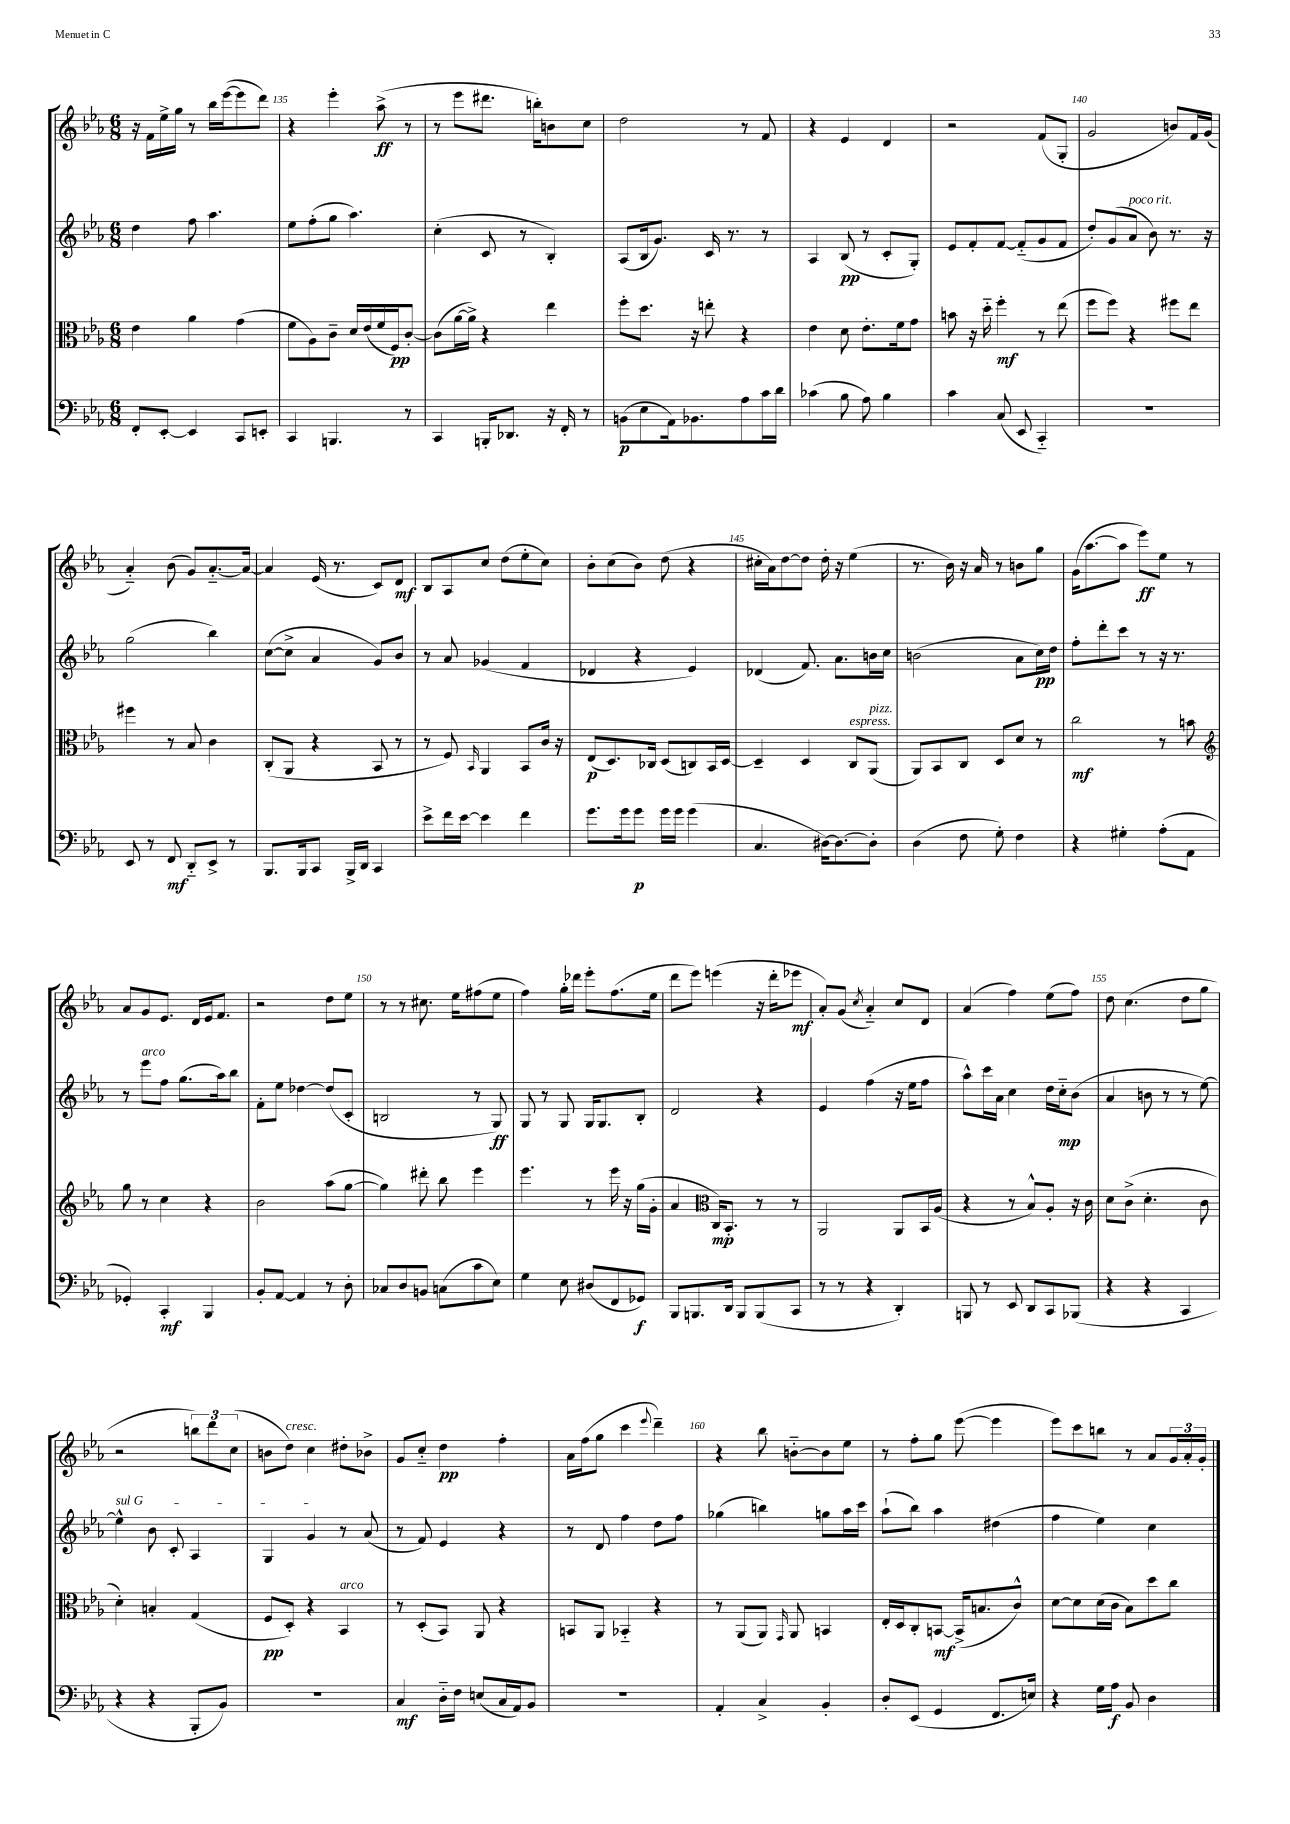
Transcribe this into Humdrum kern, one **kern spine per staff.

**kern	**kern	**kern	**kern
*staff4	*staff3	*staff2	*staff1
*clefF4	*clefC3	*clefG2	*clefG2
*k[b-e-a-]	*k[b-e-a-]	*k[b-e-a-]	*k[b-e-a-]
*M6/8	*M6/8	*M6/8	*M6/8
8FF'	4e-	4dd	16r
.	.	.	16f
[8EE-'	.	.	16ee-^
.	.	.	16gg
4EE-]	4a-	8ff	8r
.	.	4.aa-	16bb-
.	.	.	([16eee-
8CC	(4g	.	8eee-]
8EE'	.	.	8ddd)
=	=	=	=
4CC	8f	8ee-	4r
.	8A-)	(8ff'	.
4.BBB	8c~	8gg	4eee-'
.	16d	4.aa-)	.
.	(16e-	.	.
.	16f	.	(8aa-^
.	16F)	.	.
8r	[8c'	.	8r
=	=	=	=
4CC	(8c]	(4cc'	8r
.	[16a-	.	8eee-
.	16a-^])	.	.
16BBB'	4r	8c	8.ddd#
8.DD-	.	.	.
.	.	8r	.
.	.	.	16bb')
16r	4ee-	4B-')	8b
16FF'	.	.	.
8r	.	.	8cc
=	=	=	=
(8BB	8ff'	(8A-	2dd
8E-	8.dd	16B-	.
.	.	8.g)	.
16AA-)	.	.	.
8.BB-	16r	.	.
.	8ee'	16c	.
.	.	8.r	.
8A-	4r	.	8r
16c	.	8r	8f
16d	.	.	.
=	=	=	=
(4c-	4e-	4A-	4r
8B-	8d	(8B-	4e-
8A-)	8.e-'	8r	.
4B-	.	8c'	4d
.	16f	.	.
.	8g	8G')	.
=	=	=	=
4c	8b	8e-	2r
.	16r	8f'	.
.	16dd'~	.	.
(8C	4ff'	[8f	.
8EE-	.	(8f'~]	.
4CC'~)	8r	8g	(8f
.	(8ee-	8f	8G'
=	=	=	=
2.r	8ff	8dd')	2g
.	8ff)	(8g	.
.	4r	8a-	.
.	.	8b-)	.
.	8ff#	8.r	8b)
.	8ee-	.	16f
.	.	16r	(16g
=	=	=	=
8EE-	4ff#	(2gg	4a-'~)
8r	.	.	.
8FF	8r	.	(8b-
8DD'~	8B-	.	8g)
8EE-^	4c	4bb-)	[8.a-'~
8r	.	.	.
.	.	.	16a-_
=	=	=	=
8.BBB-	(8C'	([8cc	4a-]
.	8AA-	8cc^]	.
16BBB-	.	.	.
8CC	4r	4a-	(16e-
.	.	.	8.r
16BBB-^	.	.	.
16DD	.	.	.
4CC	8BB-	8g)	8c)
.	8r	8b-	8d
=	=	=	=
8e-^	8r	8r	8B-
16f	8F)	8a-	8A-
[16e-	.	.	.
.	16qqBB-	.	.
4e-]	4AA-	(4g-	8cc
.	.	.	(8dd
4f	8BB-	4f	8ee-'
.	16c	.	8cc)
.	16r	.	.
=	=	=	=
8.g	(8E-	4d-	8b-'
.	8.D)	.	(8cc
16g	.	.	.
8g	.	4r	8b-)
.	16C-	.	.
16g	(8D	.	(8dd
16g	.	.	.
(4g	8C)	4e-)	4r
.	16BB-	.	.
.	[16D	.	.
=	=	=	=
4.C	4D~]	(4d-	16cc#'
.	.	.	16a-)
.	.	.	[8dd
.	4D	8.f)	8dd]
[16D#)	.	.	16dd'
8.D#_	.	8.a-	16r
.	8C	.	(4ee-
8D#']	(8AA-	16b	.
.	.	16cc	.
=	=	=	=
(4D	8AA-)	(2b	8.r
.	8BB-	.	.
.	.	.	16b-)
8F	8C	.	16r
.	.	.	16a-
8G')	8D	.	8r
4F	8d	8a-	8b
.	8r	16cc)	8gg
.	.	16dd	.
=	=	=	=
4r	2cc	8ff'	(16g
.	.	.	[8.aa-
.	.	8ddd'	.
4G#'	.	8ccc	8aa-]
.	.	8r	8eee-)
(8A-'	8r	16r	8ee-
.	.	8.r	.
8AA-	8b	.	8r
=	=	=	=
*	*clefG2	*	*
4GG-')	8gg	8r	8a-
.	8r	8eee-	8g
4CC'	4cc	8ff	8.e-
.	.	(8.gg	.
.	.	.	16d
4BBB-	4r	.	16e-
.	.	16aa-)	8.f
.	.	8bb-	.
=	=	=	=
8BB-'	2b-	8f'	2r
[8AA-	.	8ee-	.
4AA-]	.	[4dd-	.
8r	(8aa-	(8dd-]	8dd
8D'	[8gg	8c'	8ee-
=	=	=	=
8C-	4gg])	2B	8r
8D	.	.	8r
8BB	8ddd#'	.	8.cc#
(8C	8bb-	.	.
.	.	.	16ee-
8c	4eee-	8r	(8ff#
8E-)	.	8G)	8ee-
=	=	=	=
4G	4.eee-	8G	4ff)
.	.	8r	.
8E-	.	8G	16gg'
.	.	.	16ddd-
(8D#	8r	16G	8eee-'
.	.	8.G	.
8FF	16eee-	.	(8.ff
.	16r	.	.
8GG-)	(16gg	8B-'	.
.	16g'	.	16ee-
=	=	=	=
8BBB-	4a-	2d	8ddd
8.BBB	.	.	8eee-)
*	*clefC3	*	*
.	16C)	.	(4eee
16DD	8.BB-'	.	.
8BBB	.	.	.
(8BBB	8r	4r	16r
.	.	.	16ddd'
8CC	8r	.	8eee-
=	=	=	=
8r	2AA-	4e-	8a-')
8r	.	.	(8g
.	.	.	8qcc
4r	.	(4ff	4a-'~)
4DD')	8AA-	16r	8cc
.	.	16ee-	.
.	16BB-	8ff	8d
.	(16A-	.	.
=	=	=	=
8BBB	4r	8aa-^^)	(4a-
8r	.	16ccc	.
.	.	16a-	.
8EE-	8r	4cc	4ff)
8DD	8B-^^)	.	.
8CC	8A-'	16dd	(8ee-
.	.	16cc'~	.
(8BBB-	16r	(8b-	8ff)
.	16c	.	.
=	=	=	=
4r	8d	4a-	8dd
.	(8c^	.	(4.cc
4r	4.d'	8b	.
.	.	8r	.
4CC	.	8r	8dd
.	8c	[8ee-)	8gg
=	=	=	=
4r	4d')	4ee-^^]	2r
4r	4B'	8b-	.
.	.	8c'	.
8BBB-'	(4G	4A-	12bb)
.	.	.	12ddd
8BB-)	.	.	.
.	.	.	(12cc
=	=	=	=
2.r	8F	4G	8b
.	8D')	.	8dd)
.	4r	4g	4cc
.	4BB-	8r	8dd#'
.	.	(8a-	8b-^
=	=	=	=
4C	8r	8r	8g
.	(8D'	8f)	8cc'~
16D'~	8BB-)	4e-	4dd
16F	.	.	.
(8E	8AA-	.	.
16C	4r	4r	4ff'
16AA-)	.	.	.
8BB-	.	.	.
=	=	=	=
2.r	8BB	8r	16a-
.	.	.	(16ff
.	8AA-	8d	8gg
.	4BB-'~	4ff	4ccc
.	.	.	8qqeee-
.	4r	8dd	4ddd~)
.	.	8ff	.
=	=	=	=
4AA-'	8r	(4gg-	4r
.	(8AA-	.	.
4C^	8AA-)	4bb)	8bb-
.	16qqGG	.	.
.	8AA-	.	[8b'~
4BB-'	4BB	8gg	8b]
.	.	16aa-	8ee-
.	.	16ccc	.
=	=	=	=
8D'	16E-'	(8aa-`	8r
.	16D	.	.
(8EE-	8C'	8bb-)	8ff'
4GG	[8BB	4aa-	8gg
.	(16BB^]	.	([8eee-
.	8.B	.	.
8.FF	.	(4dd#	4eee-]
.	8c^^)	.	.
16E)	.	.	.
=	=	=	=
4r	[8d	4ff	8eee-)
.	8d]	.	8ccc
16G	(16d	4ee-)	8bb
16A-	16c	.	.
8BB-	8B-)	.	8r
4D	8dd	4cc	8a-
.	8cc	.	24g
.	.	.	24a-'
.	.	.	24g'
==	==	==	==
*-	*-	*-	*-
